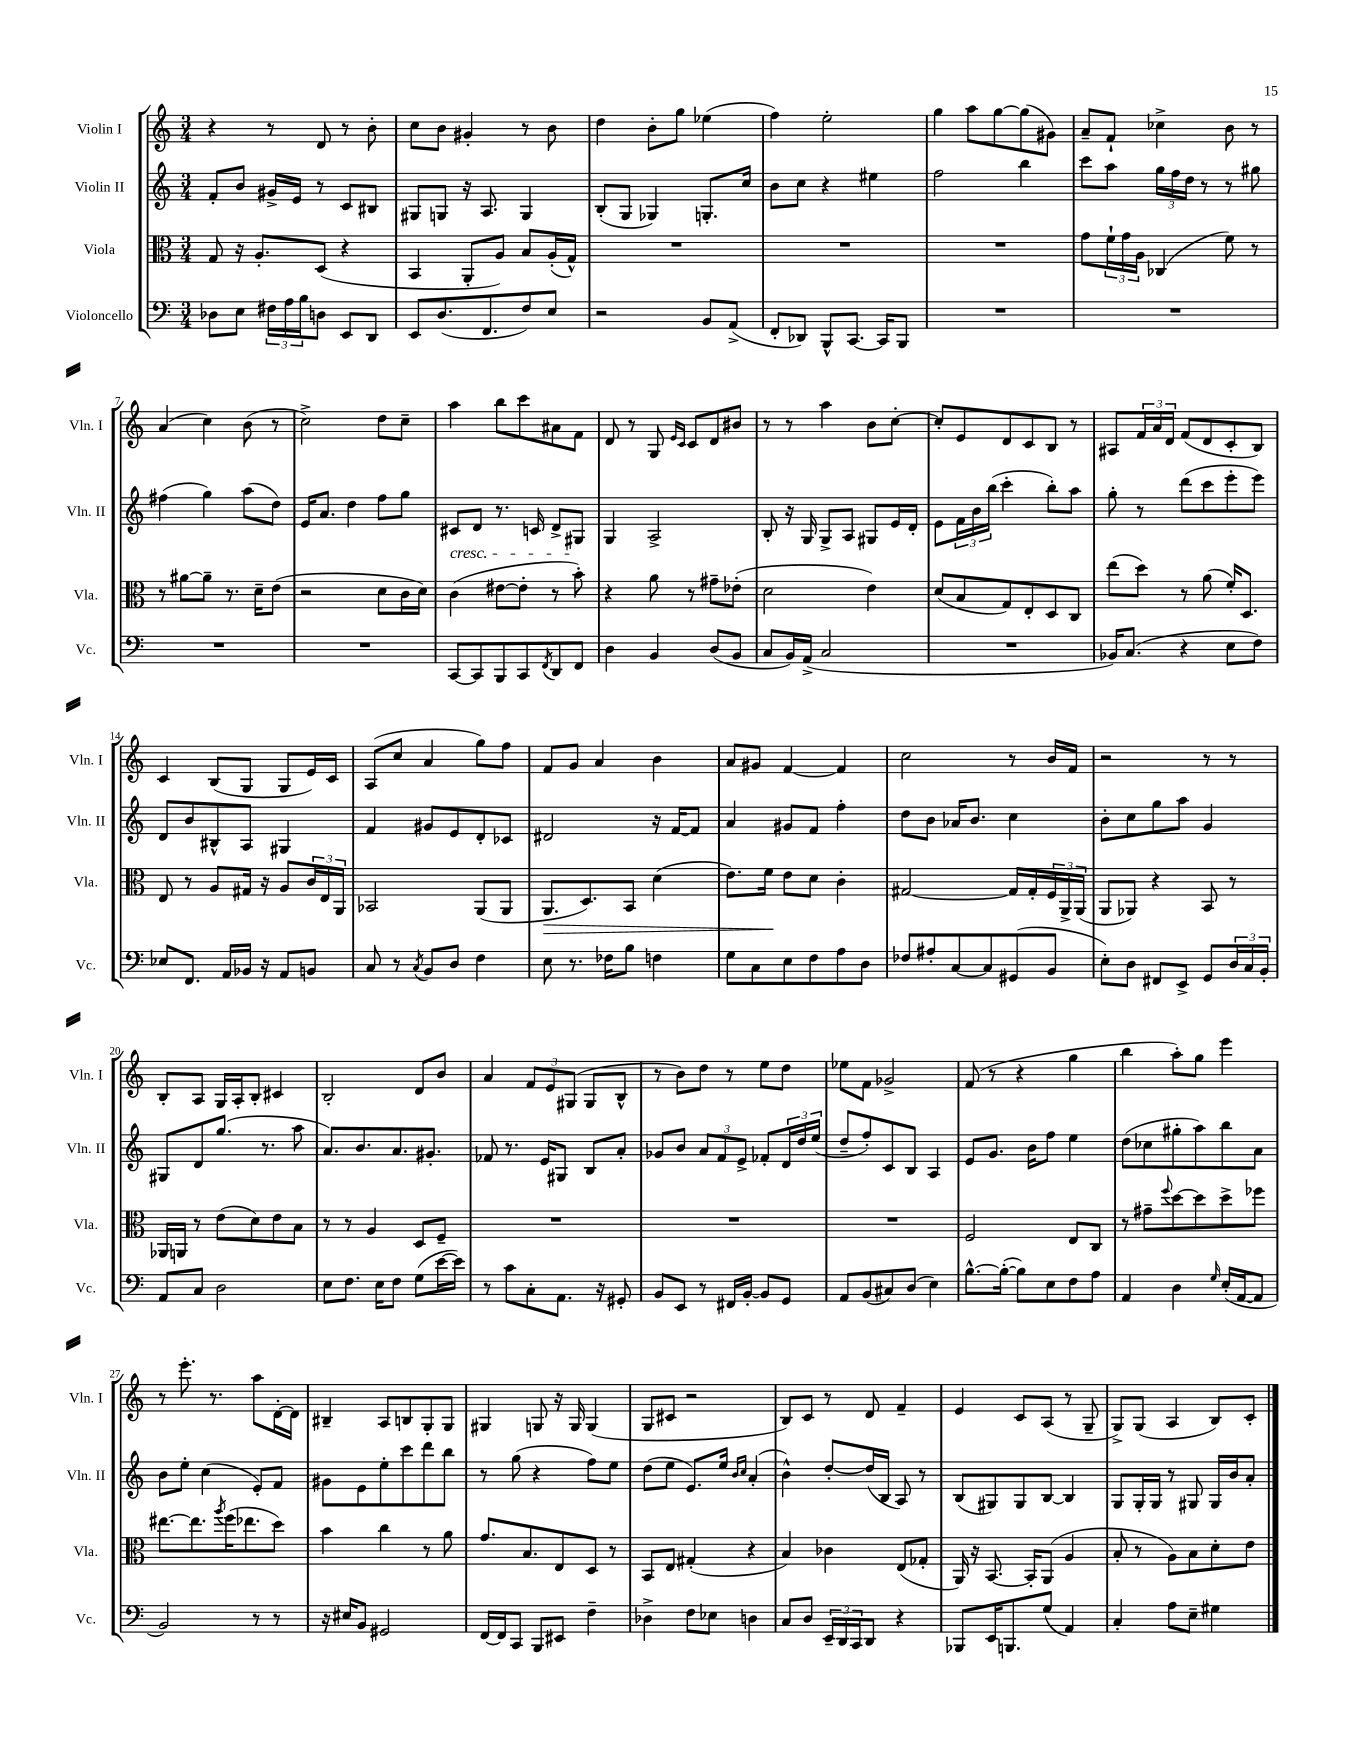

**kern	**kern	**kern	**kern
*staff4	*staff3	*staff2	*staff1
*clefF4	*clefC3	*clefG2	*clefG2
*k[]	*k[]	*k[]	*k[]
*M3/4	*M3/4	*M3/4	*M3/4
8D-\L	8G/	8f'/L	4r
8E\J	16r	8b/J	.
.	8.A'/L	.	.
24F#\LL	.	16g#^/LL	8r
24A\	.	.	.
.	.	16e/JJ	.
24B\J	.	.	.
8D\J	(8D/J	8r	8d/
8EE/L	4r	8c/L	8r
8DD/J	.	8B#/J	8b'\
=	=	=	=
8EE/L	4BB/	8G#/L	8cc\L
(8.D/	.	8G/J	8b\J
.	8AA'/L	16r	4g#'/
8.FF/	.	8.A/	.
.	8A/J)	.	.
8F/)	8B/L	4G/	8r
8E/J	(16A'/L	.	8b\
.	16G^^/JJ)	.	.
=	=	=	=
2r	2.r	(8B'/L	4dd\
.	.	8G/J	.
.	.	4G-/)	8b'\L
.	.	.	8gg\J
8BB/L	.	8.G'/L	(4ee-\
(8AA^/J	.	.	.
.	.	16cc/Jk	.
=	=	=	=
8FF'/L	2.r	8b\L	4ff\)
8DD-/J)	.	8cc\J	.
8BBB^^/L	.	4r	2ee'\
[8.CC/J	.	.	.
.	.	4ee#\	.
16CC/]LK	.	.	.
8BBB/J	.	.	.
=	=	=	=
2.r	2.r	2ff\	4gg\
.	.	.	8aa\L
.	.	.	[8gg\
.	.	4bb\	(8gg\]
.	.	.	8g#\J)
=	=	=	=
2.r	8g\L	8ccc\L	8a~/L
.	24f`\L	8aa\J	8f`/J
.	24g\	.	.
.	24A\JJ	.	.
.	(4C-/	24gg\LL	4cc-^\
.	.	24ff\	.
.	.	24dd\JJ	.
.	.	8r	.
.	8f\)	8r	8b\
.	8r	8gg#\	8r
=	=	=	=
2.r	8r	(4ff#\	(4a/
.	[8a#\L	.	.
.	8a#~\]J	4gg\)	4cc\)
.	8.r	.	.
.	.	(8aa\L	(8b\
.	16d~\LK	.	.
.	(8e\J	8dd\J)	8r
=	=	=	=
2.r	2r	16e/LK	2cc^\)
.	.	8.a/J	.
.	.	4dd\	.
.	8d\L	8ff\L	8dd\L
.	16c\L	8gg\J	8cc~\J
.	16d\JJ)	.	.
=	=	=	=
[8CC/L	(4c\	8c#/L	4aa\
8CC/]	.	8d/J	.
8BBB/	[8e#\L	8.r	8bb\L
8CC/	8e#'\]J	.	8ccc\
.	.	16c/	.
8qFF/	.	.	.
8DD/	8r	8d^/L	8a#\
8FF/J	8b'\)	8G#/J	8f\J
=	=	=	=
4D\	4r	4G/	8d/
.	.	.	8r
4BB/	8a\	2A^/	8G/
.	.	.	16qqe/LL
.	.	.	16qqc/JJ
.	8r	.	8c/L
(8D/L	8g#~\L	.	8d/
8BB/J	(8e-'\J	.	8b#/J
=	=	=	=
8C/L	2d\	8B'/	8r
16BB/L)	.	16r	8r
(16AA^/JJ	.	16G/	.
2C/	.	8G^/L	4aa\
.	.	8A/J	.
.	4e\)	8G#/L	8b\L
.	.	16e/L	[8cc'\J
.	.	16d'/JJ	.
=	=	=	=
2.r	(8d/L	8e\L	8cc'/]L
.	8B/	24f\L	8e/
.	.	24b\	.
.	.	(24bb\JJ	.
.	8G/)	4ccc'\	8d/
.	8E'/	.	8c/
.	8D/	8bb'\L)	8B/J
.	8C/J	8aa\J	8r
=	=	=	=
16BB-/LK)	(8ee\L	8gg'\	8A#/L
(8.C/J	.	.	.
.	8dd\J)	8r	24f/L
.	.	.	24a/
.	.	.	24d/JJ
4r	8r	(8ddd\L	(8f/L
.	(8a\	8ccc\	8d/
8E\L	16f'/LK)	8eee'\	8c'/
.	8.D/J	.	.
8F\J)	.	8eee\J)	8B/J)
=	=	=	=
8E-/L	8E/	8d/L	4c/
8.FF/J	8r	8b/	.
.	8A/L	8B#^^/	(8B/L
16AA/LL	.	.	.
16BB-/JJ	16G#/Jk	8A/J	8G/J
16r	16r	.	.
8AA/L	8A/L	4G#/	8G/L
8BB/J	24c/L	.	16e/L)
.	24E/	.	.
.	.	.	16c/JJ
.	24AA/JJ	.	.
=	=	=	=
8C/	2BB-/	4f/	(8A/L
8r	.	.	8cc/J
8qC/	.	.	.
8BB/L	.	8g#/L	4a/
8D/J	.	8e/	.
4F\	(8AA/L	8d'/	8gg\L)
.	8AA/J	8c-/J	8ff\J
=	=	=	=
8E\	8.AA/L	2d#/	8f/L
8.r	.	.	8g/J
.	8.D/)	.	.
.	.	.	4a/
16F-\LK	.	.	.
8B\J	8BB/J	.	.
4F\	(4d\	16r	4b\
.	.	[16f/LK	.
.	.	8f/]J	.
=	=	=	=
8G\L	8.e\L)	4a/	8a/L
8C\	.	.	8g#/J
.	16f\Jk	.	.
8E\	8e\L	8g#/L	[4f/
8F\	8d\J	8f/J	.
8A\	4c'\	4ff'\	4f/]
8D\J	.	.	.
=	=	=	=
8F-/L	[2G#/	8dd\L	2cc\
8A#'/	.	8b\J	.
[8C/	.	16a-/LK	.
.	.	8.b/J	.
8C/]	.	.	.
(8GG#/	16G#/]LL	4cc\	8r
.	16G#'/	.	.
8BB/J	24F/	.	16b/LL
.	24AA^/	.	.
.	.	.	16f/JJ
.	(24AA/JJ	.	.
=	=	=	=
8E'\L)	8AA/L	8b'\L	2r
8D\J	8AA-/J)	8cc\	.
8FF#/L	4r	8gg\	.
8EE^/J	.	8aa\J	.
8GG/L	8BB/	4g/	8r
24D/L	8r	.	8r
24C/	.	.	.
24BB'/JJ	.	.	.
=	=	=	=
8AA/L	16AA-/LL	8G#/L	8B'/L
.	16AA/JJ	.	.
8C/J	8r	8d/	8A/J
2D\	(8e\L	(8.gg/J	16G/LL
.	.	.	16A'/J
.	8d\)	.	8B'/J
.	.	8.r	.
.	8e\	.	4c#/
.	8B\J	8aa\	.
=	=	=	=
8E\L	8r	8.a/L)	2B'/
8.F\J	8r	.	.
.	.	8.b/	.
.	4A/	.	.
16E\LK	.	.	.
8F\J	.	8.a/	.
(8G\L	8D/L	.	8d/L
.	.	8.g#'/J	.
[16e\L	8F~/J	.	8b/J
16e\]JJ)	.	.	.
=	=	=	=
8r	2.r	8f-/	4a/
8c\L	.	8.r	.
8C'\	.	.	12f/L
.	.	16e/LK	.
.	.	.	12e/
8.AA\J	.	8G#/J	.
.	.	.	(12G#/J
.	.	8B/L	8G#/L
16r	.	.	.
8GG#'/	.	8a'/J	8B^^/J
=	=	=	=
8BB/L	2.r	8g-/L	8r
8EE/J	.	8b/J	8b\L)
8r	.	12a/L	8dd\J
.	.	12f/	.
16FF#/LL	.	.	8r
.	.	12e^/J	.
[16BB'/JJ	.	.	.
8BB/]L	.	8f-'/L	8ee\L
8GG/J	.	24d/L	8dd\J
.	.	24dd/	.
.	.	(24ee/JJ	.
=	=	=	=
8AA/L	2.r	8dd~/L	8ee-\L
(8BB/	.	8ff'/)	8f\J
8C#/)	.	8c/	2g-^/
(8D/J	.	8B/J	.
4E\)	.	4A/	.
=	=	=	=
[8.B^^\L	2F/	8e/L	(8f/
.	.	8.g/J	8r
(16B'\_Jk	.	.	.
8B\]L)	.	.	4r
.	.	16b\LK	.
8E\	.	8ff\J	.
8F\	8E/L	4ee\	4gg\
8A\J	8C/J	.	.
=	=	=	=
4AA/	8r	(8dd\L	4bb\
.	8g#~\L	8cc-\	.
.	8qqff/	.	.
4D\	[8dd\	8gg#'\	8aa'\L)
.	8dd\]	8aa\)	8gg\J
16qqG/	.	.	.
(16E'/LL	8dd^\	8bb\	4eee\
[16AA/J	.	.	.
8AA/]J	8ff-\J	8a\J	.
=	=	=	=
2BB/)	[8.ee#\L	8b\L	8r
.	.	8ee'\J	8.eee'\
.	8.ee#\]	.	.
.	.	(4cc\	.
.	.	.	8.r
.	8qaa/	.	.
.	(16ff\K	.	.
.	8.ee-\	.	.
8r	.	8e'/L)	8aa\L
8r	8dd\J)	8f/J	[16d'\L
.	.	.	16d\]JJ
=	=	=	=
16r	4b\	8g#\L	4B#~/
16E#/LK	.	.	.
8BB/J	.	8e\	.
2GG#/	4cc\	8ee'\	8A/L
.	.	8ccc\	8B/
.	8r	8ddd\	8G'/
.	8a\	8bb\J	8G/J
=	=	=	=
[16FF/LL	8.g/L	8r	4G#/
16FF/]J	.	.	.
8CC/J	.	(8gg\	.
.	8.B/	.	.
8BBB/L	.	4r	8G/
8EE#/J	8E/	.	16r
.	.	.	16G/
4F~\	8D/J	8ff\L)	(4G/
.	8r	8ee\J	.
=	=	=	=
4D-^\	8BB/L	(8dd\L	8G/L
.	8E/J	8ee\J	8c#/J
8F\L	(4G#'/	8.e/L)	2r
8E-\J	.	.	.
.	.	16ee/Jk	.
.	.	16qqb/LL	.
.	.	16qqcc/JJ	.
4D\	4r	(4a'/	.
=	=	=	=
8C/L	4B/)	4b^^\)	8B/L)
8D/J	.	.	8c/J
24EE~/LL	4c-\	[8dd'/L	8r
24DD/	.	.	.
24CC/J	.	.	.
8DD/J	.	(16dd/]L	8d/
.	.	16B/JJ	.
4r	(8E/L	8A/)	4f~/
.	8G-'/J	8r	.
=	=	=	=
8BBB-/L	16AA/)	(8B/L	4e/
.	16r	.	.
16EE/K	[8.BB/	8G#/)	.
8.BBB/	.	.	.
.	.	8G#/	8c/L
.	16BB'/]LK	.	.
(8G/J	(8AA/J	[8B/J	(8A/J
4AA/)	4A/	4B/]	8r
.	.	.	8G~/
=	=	=	=
4C'/	8B'/	8G/L	8G^/L)
.	8r	16G'/L	(8G/J
.	.	16G/JJ	.
8A\L	8A\L)	8r	4A/
8E~\J	8B\	8G#/	.
4G#\	8d'\	16G#/LL	8B/L)
.	.	16b/J	.
.	8e\J	8a'/J	8c'/J
==	==	==	==
*-	*-	*-	*-
